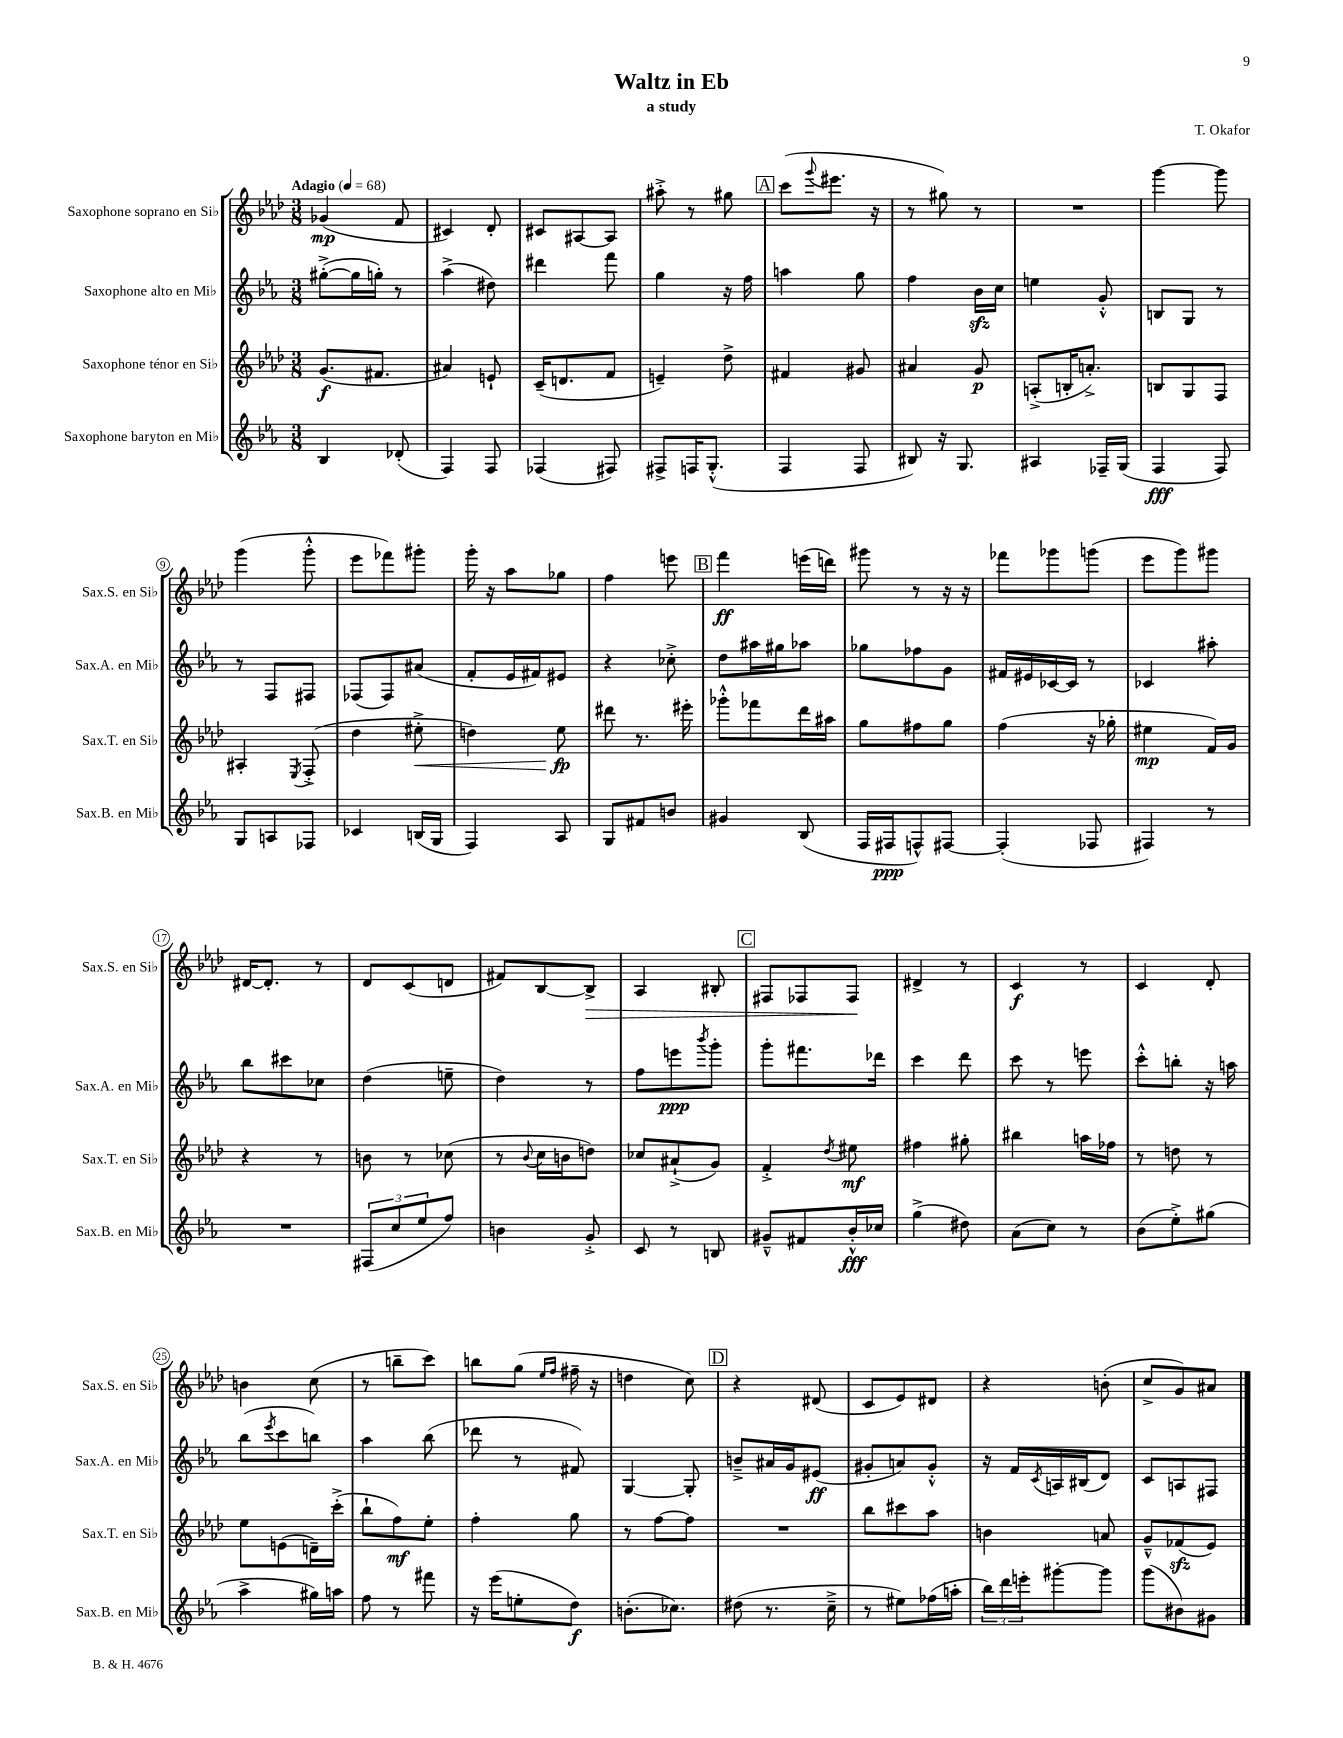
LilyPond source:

\header { title = "Waltz in Eb" composer = "T. Okafor" subtitle = "a study" }
<<
\new StaffGroup <<
\new Staff = "s0" \with { instrumentName = "Saxophone soprano en Sib" shortInstrumentName = "Sax.S. en Sib" } {
    \clef treble \key aes \major \numericTimeSignature \time 3/8 \tempo "Adagio" 4 = 68
    ges'4\mp( f'8 |
    cis'4) des'8-. |
    cis'8 ais8~ ais8 |
    ais''8-.-> r8 gis''8 |
    \mark \markup { \box "A" } c'''8( \appoggiatura { g'''8 } eis'''8. r16 |
    r8 gis''8) r8 |
    R4. |
    g'''4~ g'''8 |
    g'''4( g'''8-.-^ |
    ees'''8 fes'''8) gis'''8-. |
    g'''16-. r16 aes''8 ges''8 |
    f''4 e'''8 |
    \mark \markup { \box "B" } f'''4\ff e'''16( d'''16) |
    gis'''8 r8 r16 r16 |
    fes'''8 ges'''8 g'''8( |
    ees'''8 g'''8) gis'''8 |
    dis'16~ dis'8.-. r8 |
    des'8 c'8( d'8 |
    fis'8) bes8~ bes8->\> |
    aes4 bis8-. |
    \mark \markup { \box "C" } fis8 fes8 fes8\! |
    dis'4-> r8 |
    c'4\f r8 |
    c'4 des'8-. |
    b'4 c''8( |
    r8 b''8-- c'''8) |
    b''8 g''8( \grace { ees''16 f''16 } fis''16-- r16 |
    d''4 c''8) |
    \mark \markup { \box "D" } r4 dis'8( |
    c'8 ees'8) dis'8 |
    r4 b'8-.( |
    c''8-> g'8) ais'8 \bar "|." |
}
\new Staff = "s1" \with { instrumentName = "Saxophone alto en Mib" shortInstrumentName = "Sax.A. en Mib" } {
    \clef treble \key ees \major \numericTimeSignature \time 3/8
    gis''8~-.->( gis''16 g''16-.) r8 |
    aes''4->( dis''8) |
    dis'''4 f'''8 |
    g''4 r16 f''16 |
    \mark \markup { \box "A" } a''4 g''8 |
    f''4 bes'16\sfz c''16 |
    e''4 g'8-.-^ |
    b8 g8 r8 |
    r8 f8 fis8 |
    fes8( fes8) ais'8( |
    f'8-. ees'16 fis'16) eis'8 |
    r4 ces''8-.-> |
    \mark \markup { \box "B" } d''8 ais''16 gis''16 aes''8 |
    ges''8 fes''8 g'8 |
    fis'16 eis'16 ces'16~ ces'16 r8 |
    ces'4 ais''8-. |
    bes''8 cis'''8 ces''8 |
    d''4( e''8-- |
    d''4) r8 |
    f''8 e'''8\ppp \acciaccatura { bes'''8 } g'''8-. |
    \mark \markup { \box "C" } g'''8-. fis'''8. des'''16 |
    c'''4 d'''8 |
    c'''8 r8 e'''8 |
    c'''8-.-^ b''8-. r16 a''16 |
    bes''8( \acciaccatura { ees'''8 } c'''8 b''8) |
    aes''4 bes''8( |
    des'''8 r8 fis'8) |
    g4~ g8-. |
    \mark \markup { \box "D" } b'8---> ais'16 g'16 eis'8\ff( |
    gis'8-. a'8) gis'8-.-^ |
    r16 f'16 \acciaccatura { c'8 } a16 bis16( d'8) |
    c'8 a8 fis8 \bar "|." |
}
\new Staff = "s2" \with { instrumentName = "Saxophone ténor en Sib" shortInstrumentName = "Sax.T. en Sib" } {
    \clef treble \key aes \major \numericTimeSignature \time 3/8
    g'8.\f( fis'8. |
    ais'4) e'8-! |
    c'16--( d'8. f'8 |
    e'4--) des''8-> |
    \mark \markup { \box "A" } fis'4 gis'8 |
    ais'4 g'8\p |
    a8-.->( b16-. a'8.-.->) |
    b8 g8 f8 |
    ais4-. \acciaccatura { ees8 } f8-.->( |
    des''4 eis''8-.->\< |
    d''4) ees''8\fp\! |
    dis'''8 r8. eis'''16-. |
    \mark \markup { \box "B" } ges'''8-.-^ fes'''8 des'''16 ais''16 |
    g''8 fis''8 g''8 |
    f''4( r16 ges''16-. |
    eis''4\mp f'16) g'16 |
    r4 r8 |
    b'8 r8 ces''8( |
    r8 \appoggiatura { bes'8 } c''16 b'16 d''8) |
    ces''8 ais'8-!->( g'8) |
    \mark \markup { \box "C" } f'4-.-> \acciaccatura { des''8 } eis''8\mf |
    fis''4 gis''8-. |
    bis''4 a''16 fes''16 |
    r8 d''8 r8 |
    ees''8 e'8( d'16--) c'''16-.->( |
    bes''8-! f''8\mf) ees''8-. |
    f''4-. g''8 |
    r8 f''8~ f''8 |
    \mark \markup { \box "D" } R4. |
    bes''8 cis'''8 aes''8 |
    b'4 a'8 |
    g'8---^ fes'8\sfz( ees'8) \bar "|." |
}
\new Staff = "s3" \with { instrumentName = "Saxophone baryton en Mib" shortInstrumentName = "Sax.B. en Mib" } {
    \clef treble \key ees \major \numericTimeSignature \time 3/8
    bes4 des'8-.( |
    f4) f8 |
    fes4( fis8) |
    fis8-> f16 g8.-.-^( |
    \mark \markup { \box "A" } f4 f8 |
    bis8) r16 g8. |
    ais4 fes16-- g16( |
    f4\fff f8) |
    g8 a8 fes8 |
    ces'4 b16( g16 |
    f4) aes8 |
    g8 fis'8 b'8 |
    \mark \markup { \box "B" } gis'4 bes8( |
    f16 fis16\ppp f8-^) fis8~ |
    fis4-.( fes8 |
    fis4) r8 |
    R4. |
    \tuplet 3/2 { fis8( c''8 ees''8 } f''8) |
    b'4 g'8-.-> |
    c'8 r8 b8 |
    \mark \markup { \box "C" } gis'8---^ fis'8 bes'16-.-^\fff ces''16 |
    g''4->( dis''8) |
    aes'8( c''8) r8 |
    bes'8( ees''8-.->) gis''8( |
    aes''4-> gis''16) a''16 |
    f''8 r8 fis'''8 |
    r16 ees'''16( e''8-. d''8\f) |
    b'8.-.( ces''8.) |
    \mark \markup { \box "D" } dis''8( r8. c''16---> |
    r8 eis''8) fes''16( a''16-. |
    \tuplet 3/2 { bes''16) d'''16 e'''16-. } gis'''8~-. gis'''8 |
    g'''8( bis'8) gis'8 \bar "|." |
}
>>
>>
\layout { \context { \Score \override BarNumber.stencil = #(make-stencil-circler 0.1 0.3 ly:text-interface::print) } }
